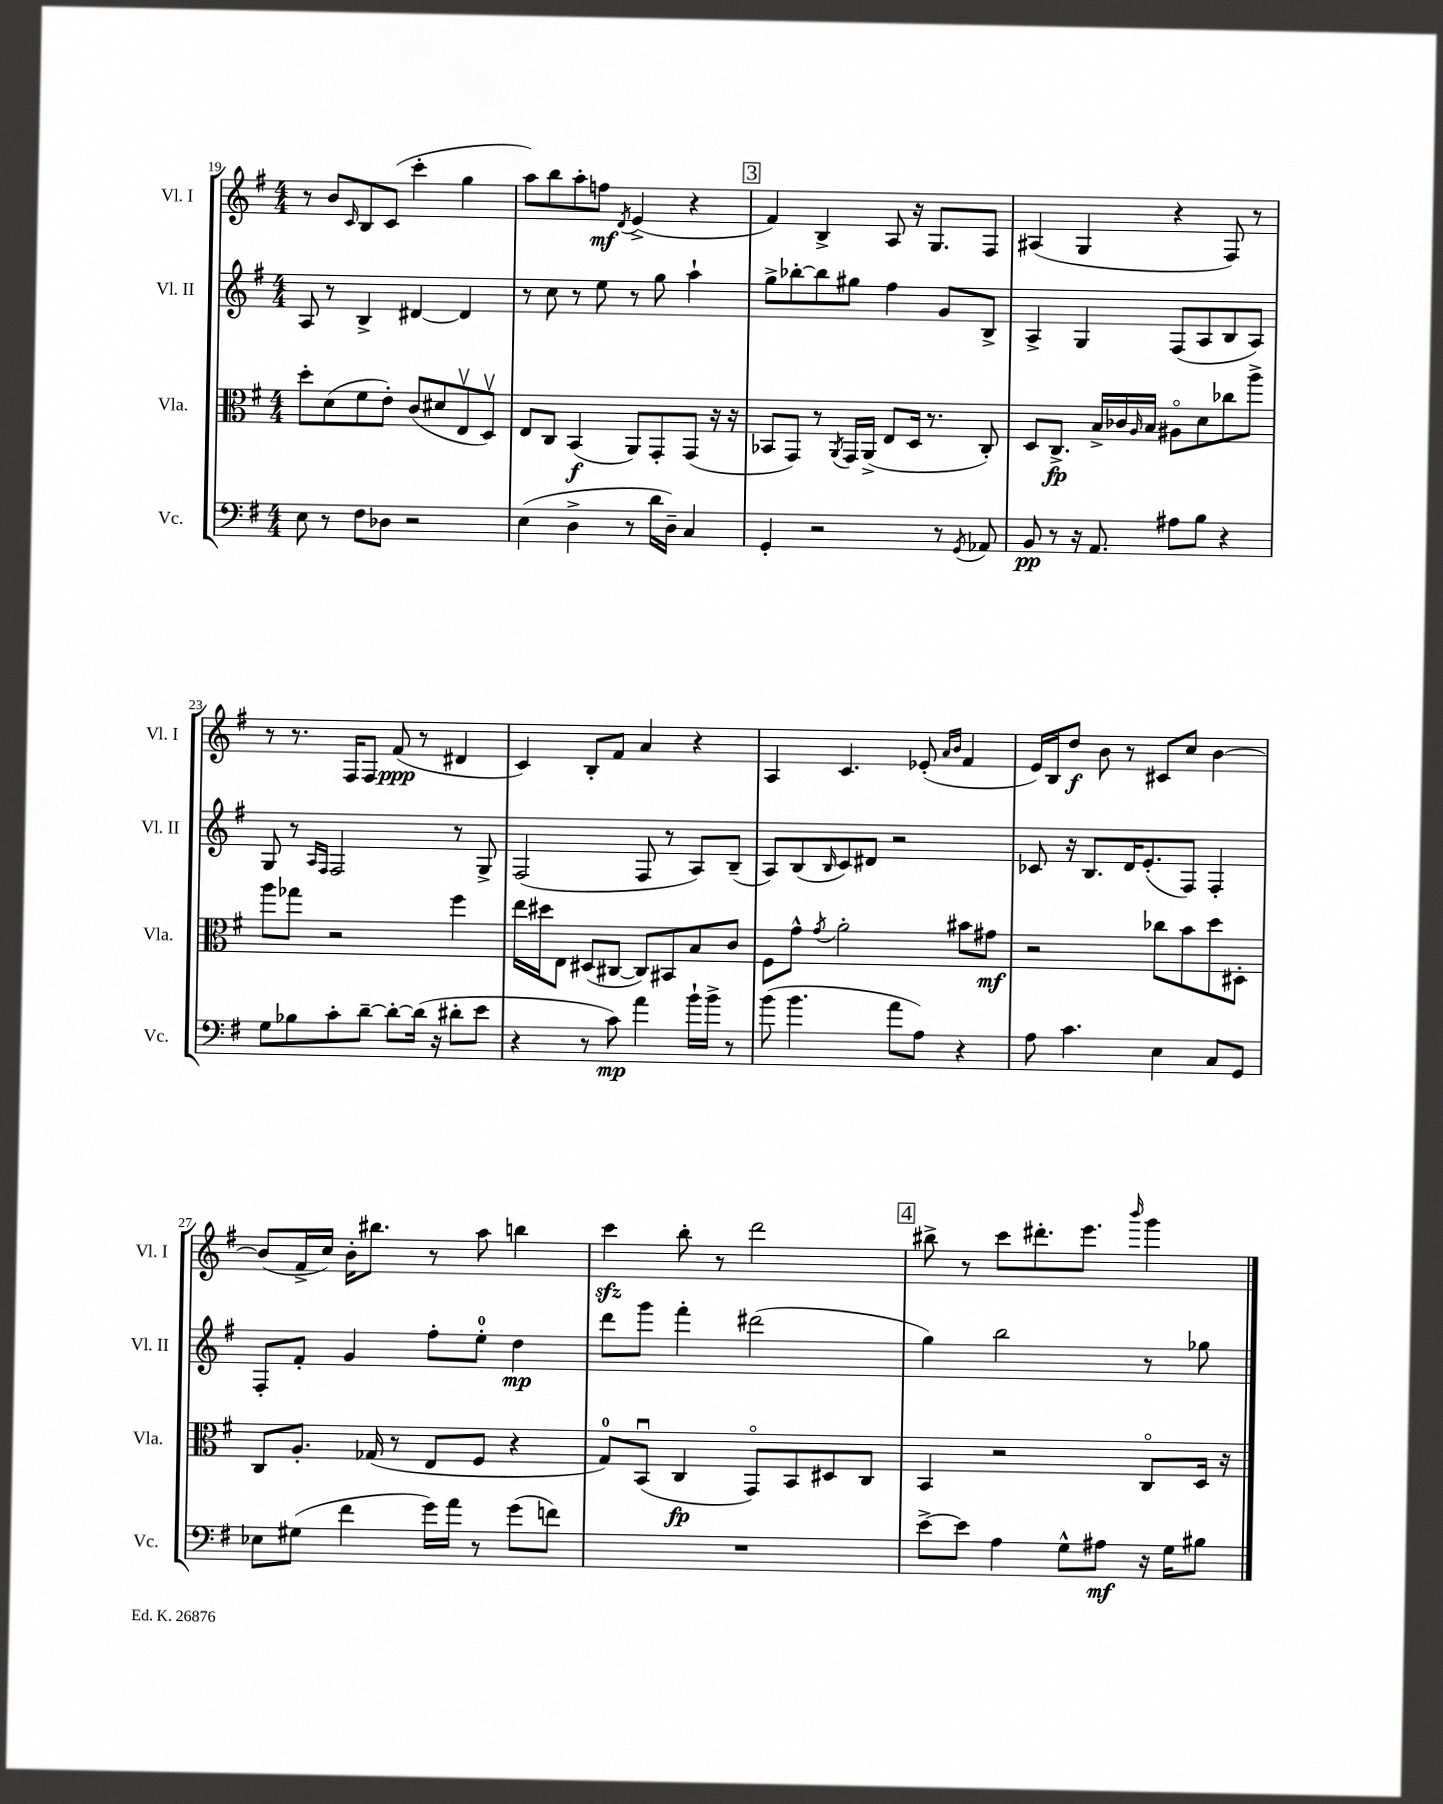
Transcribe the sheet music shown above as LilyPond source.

<<
\new StaffGroup <<
\new Staff = "s0" \with { instrumentName = "Vl. I" shortInstrumentName = "Vl. I" } {
    \clef treble \key g \major \numericTimeSignature \time 4/4
    r8 b'8 \grace { c'16 } b8 c'8( c'''4-. g''4 |
    a''8) b''8 a''8-. f''8\mf \acciaccatura { d'8 } e'4->( r4 |
    \mark \markup { \box "3" } fis'4) b4-> a8 r16 g8. fis8 |
    ais4( g4 r4 fis8) r8 |
    r8 r8. fis16 fis8 fis'8\ppp( r8 dis'4 |
    c'4) b8-. fis'8 a'4 r4 |
    a4 c'4. ees'8-.( \grace { a'16 b'16 } fis'4 |
    e'16) b16 d''8\f b'8 r8 cis'8 c''8 b'4~ |
    b'8( fis'16-> c''16) b'16-. bis''8. r8 a''8 b''4 |
    c'''4\sfz b''8-. r8 d'''2 |
    \mark \markup { \box "4" } bis''8-> r8 c'''8 dis'''8.-. e'''8. \grace { b'''16 } g'''4 \bar "|." |
}
\new Staff = "s1" \with { instrumentName = "Vl. II" shortInstrumentName = "Vl. II" } {
    \clef treble \key g \major \numericTimeSignature \time 4/4
    a8 r8 b4-> dis'4~ dis'4 |
    r8 c''8 r8 e''8 r8 g''8 a''4-! |
    \mark \markup { \box "3" } g''8-> bes''8~-. bes''8 gis''8 fis''4 g'8 b8-> |
    a4-> g4 fis8( a8 b8 a8) |
    g8 r8 \grace { a16 fis16 } fis2 r8 g8-> |
    fis2( fis8 r8 a8) b8--( |
    a8) b8( \grace { b16 } c'8) dis'8 r2 |
    ces'8 r16 b8. d'16 e'8.-.( fis8) fis4-. |
    fis8-. fis'8-. g'4 fis''8-. e''8-0-. d''4\mp |
    d'''8 g'''8 fis'''4-. dis'''2( |
    \mark \markup { \box "4" } g''4) b''2 r8 ges''8 \bar "|." |
}
\new Staff = "s2" \with { instrumentName = "Vla." shortInstrumentName = "Vla." } {
    \clef alto \key g \major \numericTimeSignature \time 4/4
    d''8-. d'8( fis'8 e'8-.) c'8( dis'8 e8\upbow d8\upbow) |
    e8 c8 b,4\f( a,8) g,8-. g,8( r16 r16 |
    \mark \markup { \box "3" } bes,8 g,8) r8 \acciaccatura { a,8 } g,16 a,16->( e8 d16 r8. c8-.) |
    d8 c8.->\fp b16-> ces'16 \grace { a16 } b16 ais8\flageolet d'8 ces''8 a''8-> |
    a''8 ges''8 r2 fis''4 |
    e''16 dis''16 e8 dis8( cis8~ cis8) bis,8 b8 c'8 |
    fis8 g'8-^ \acciaccatura { g'8 } a'2-. bis'8 gis'8\mf |
    r2 ces''8 b'8 d''8 dis8-. |
    c8 a8.-. ges16( r8 e8 fis8 r4 |
    g8-0) b,8\downbow( c4\fp g,8\flageolet) b,8 dis8 c8 |
    \mark \markup { \box "4" } b,4 r2 c8\flageolet d16 r16 \bar "|." |
}
\new Staff = "s3" \with { instrumentName = "Vc." shortInstrumentName = "Vc." } {
    \clef bass \key g \major \numericTimeSignature \time 4/4
    e8 r8 fis8 des8 r2 |
    e4( d4-> r8 d'16 d16--) c4 |
    \mark \markup { \box "3" } g,4-. r2 r8 \acciaccatura { g,8 } aes,8 |
    b,8\pp r8 r16 a,8. ais8 b8 r4 |
    g8 bes8 c'8-. d'8~-- d'8~-. d'16( r16 dis'8-. e'8 |
    r4 r8 c'8\mp) a'4 b'16-! b'16-> r8 |
    b'8( b'4. a'8 a8) r4 |
    a8 c'4. e4 c8 g,8 |
    ees8 gis8( fis'4 g'16) a'16 r8 g'8( f'8) |
    R1 |
    \mark \markup { \box "4" } e'8~-> e'8 a4 g8-^ ais8\mf r16 g16 bis8 \bar "|." |
}
>>
>>
\layout { \context { \Score currentBarNumber = #19 } }
